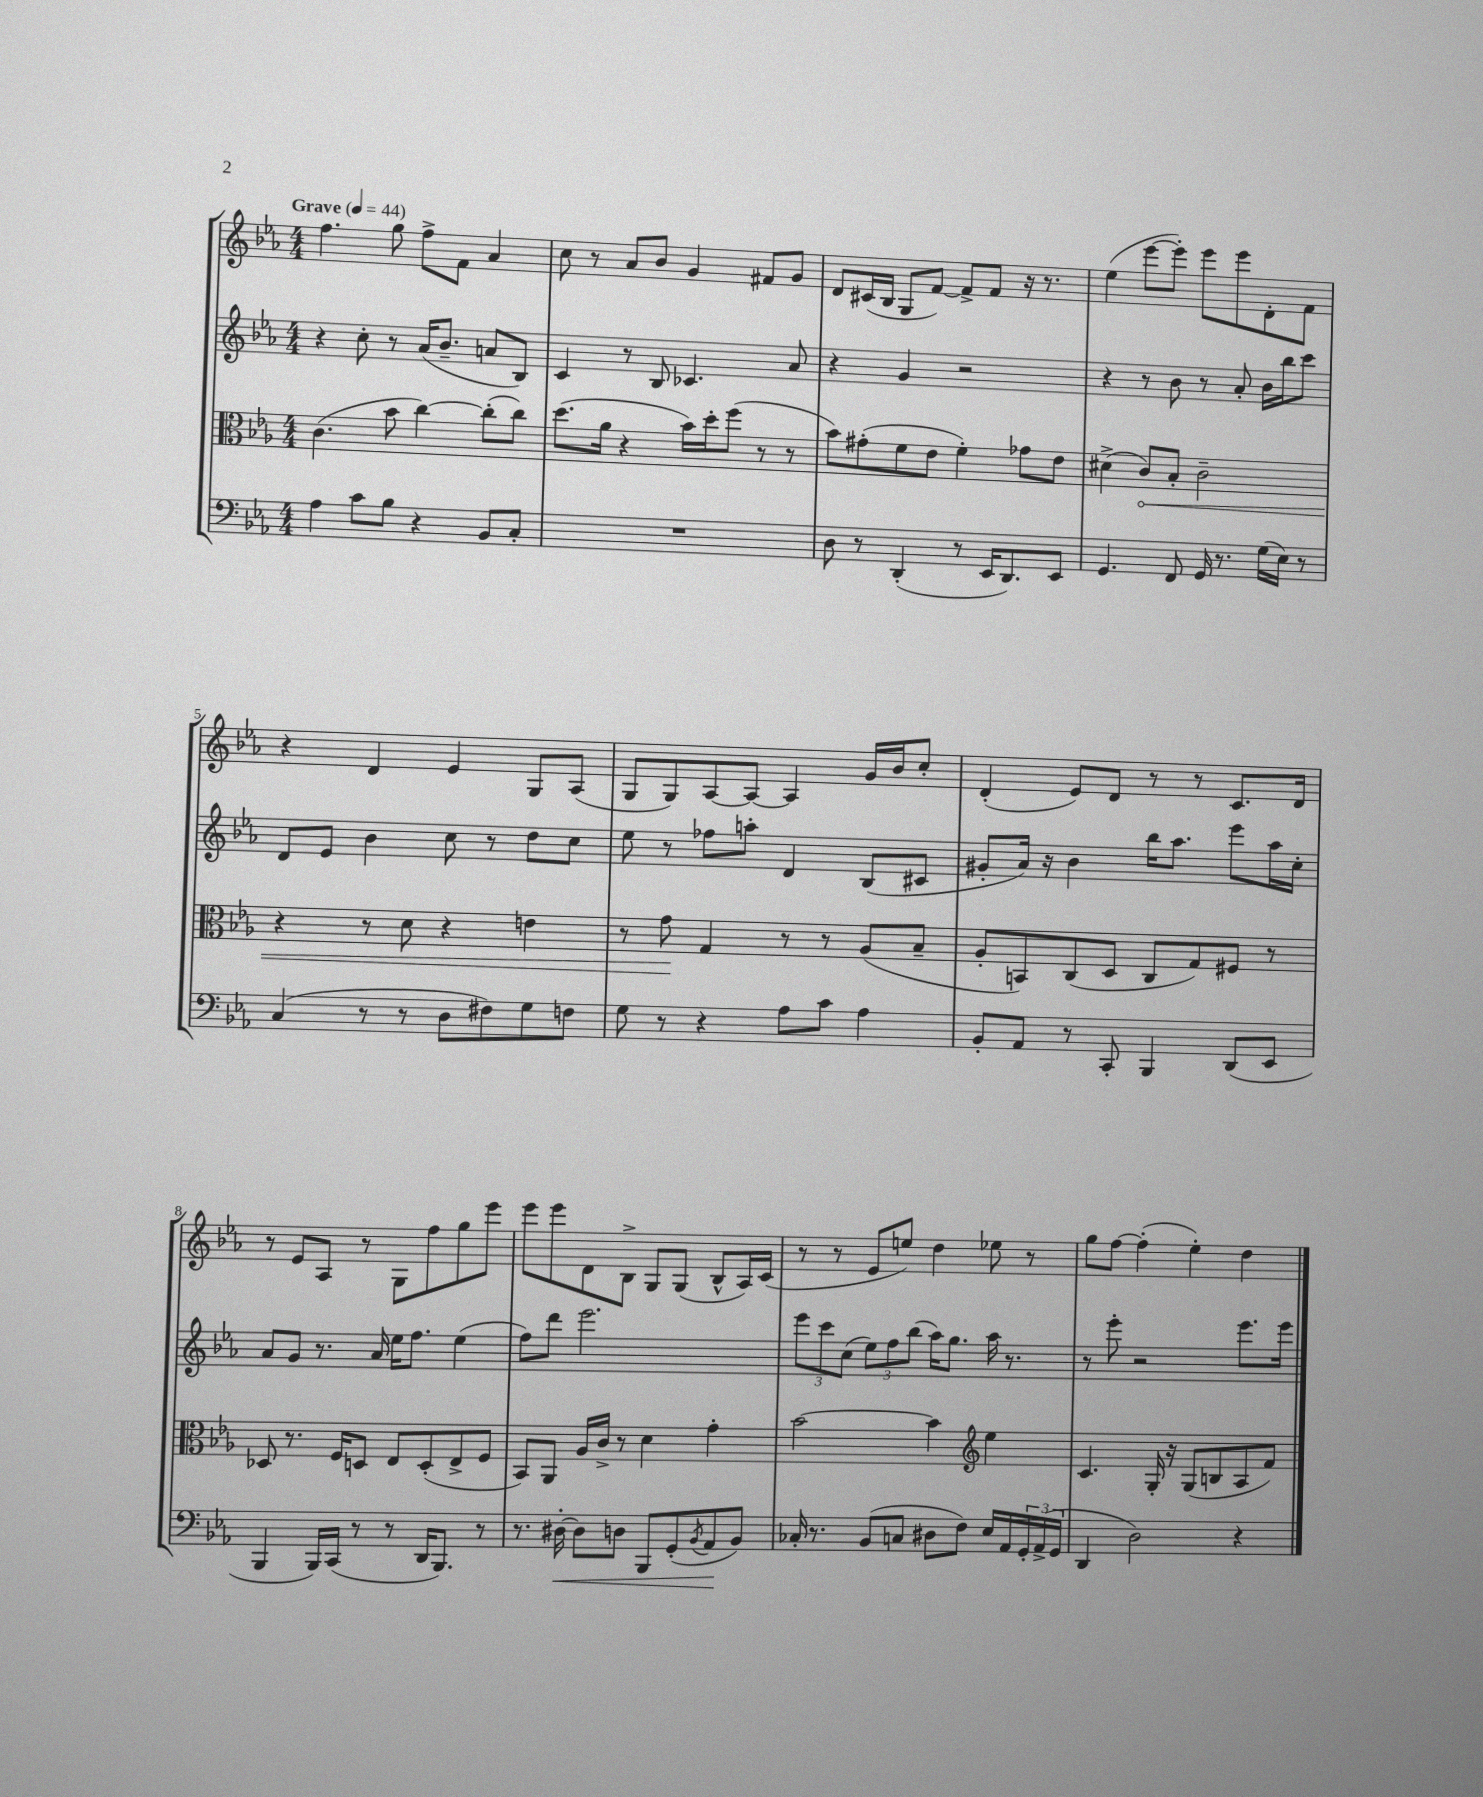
<<
\new StaffGroup <<
\new Staff = "s0" {
    \clef treble \key ees \major \numericTimeSignature \time 4/4 \tempo "Grave" 4 = 44
    f''4. g''8 f''8-> f'8 aes'4 |
    c''8 r8 aes'8 bes'8 g'4 fis'8 g'8 |
    d'8 cis'16( bes16 g8 f'8~) f'8-> f'8 r16 r8. |
    ees''4( ees'''8~ ees'''8-.) ees'''8 ees'''8 d'8-. f'8 |
    r4 d'4 ees'4 g8 aes8( |
    g8 g8) aes8~ aes8~ aes4 g'16 bes'16 c''8-. |
    d'4-.( ees'8) d'8 r8 r8 c'8. d'16 |
    r8 ees'8 aes8 r8 g8 f''8 g''8 ees'''8 |
    ees'''8 ees'''8 d'8 bes8-> g8 g8( bes8-^ aes16) c'16( |
    r8 r8 ees'8 e''8) d''4 ees''8 r8 |
    g''8 f''8~ f''4-.( ees''4-.) d''4 \bar "|." |
}
\new Staff = "s1" {
    \clef treble \key ees \major \numericTimeSignature \time 4/4
    r4 c''8-. r8 aes'16( bes'8.-- a'8 bes8) |
    c'4 r8 bes8 ces'4. aes'8 |
    r4 g'4 r2 |
    r4 r8 bes'8 r8 aes'8-. bes'16 bes''16 c'''8 |
    d'8 ees'8 bes'4 c''8 r8 d''8 c''8 |
    ees''8 r8 fes''8 a''8-. d'4 bes8( cis'8 |
    gis'8-. aes'16) r16 bes'4 bes''16 aes''8. ees'''8 aes''16 c''16-. |
    aes'8 g'8 r8. aes'16 ees''16 f''8. ees''4( |
    f''8) d'''8 ees'''2. |
    \tuplet 3/2 { ees'''8 c'''8 c''8( } \tuplet 3/2 { ees''8) f''8 bes''8( } aes''16) g''8. aes''16 r8. |
    r8 ees'''8-. r2 ees'''8. ees'''16 \bar "|." |
}
\new Staff = "s2" {
    \clef alto \key ees \major \numericTimeSignature \time 4/4
    c'4.( bes'8 c''4~) c''8-.( c''8) |
    d''8.( aes'16 r4 bes'16) d''16-. f''8( r8 r8 |
    bes'8) gis'8-.( f'8 ees'8 f'4-.) ges'8 ees'8 |
    dis'4->( \once \override Hairpin.circled-tip = ##t c'8\<) bes8-. c'2-- |
    r4 r8 d'8 r4 e'4 |
    r8 g'8\! g4 r8 r8 aes8( bes8-- |
    aes8-. b,8) c8( d8 c8 g8) fis8 r8 |
    des8 r8. f16 d8 ees8 d8-.( ees8-> f8 |
    bes,8) aes,8 aes16 c'16-> r8 d'4 g'4-. |
    bes'2~ bes'4 \clef treble ees''4 |
    c'4. g16-. r16 g8( b8 aes8 f'8) \bar "|." |
}
\new Staff = "s3" {
    \clef bass \key ees \major \numericTimeSignature \time 4/4
    aes4 c'8 bes8 r4 bes,8 c8-. |
    R1 |
    d8 r8 d,4-.( r8 ees,16 d,8.) ees,8 |
    g,4. f,8 g,16 r8. g16( ees16) r8 |
    c4( r8 r8 d8 fis8) g8 f8 |
    g8 r8 r4 aes8 c'8 aes4 |
    bes,8-. aes,8 r8 c,8-. bes,,4 d,8( ees,8 |
    bes,,4 bes,,16) c,16( r8 r8 d,16 bes,,8.) r8 |
    r8. dis16~-.\< dis8 d8 bes,,8 g,8-.( \acciaccatura { bes,8 } aes,8\! bes,8) |
    ces16-. r8. bes,8( c8 dis8 f8) ees16 aes,16 \tuplet 3/2 { g,16-. aes,16->( g,16 } |
    d,4 d2) r4 \bar "|." |
}
>>
>>
